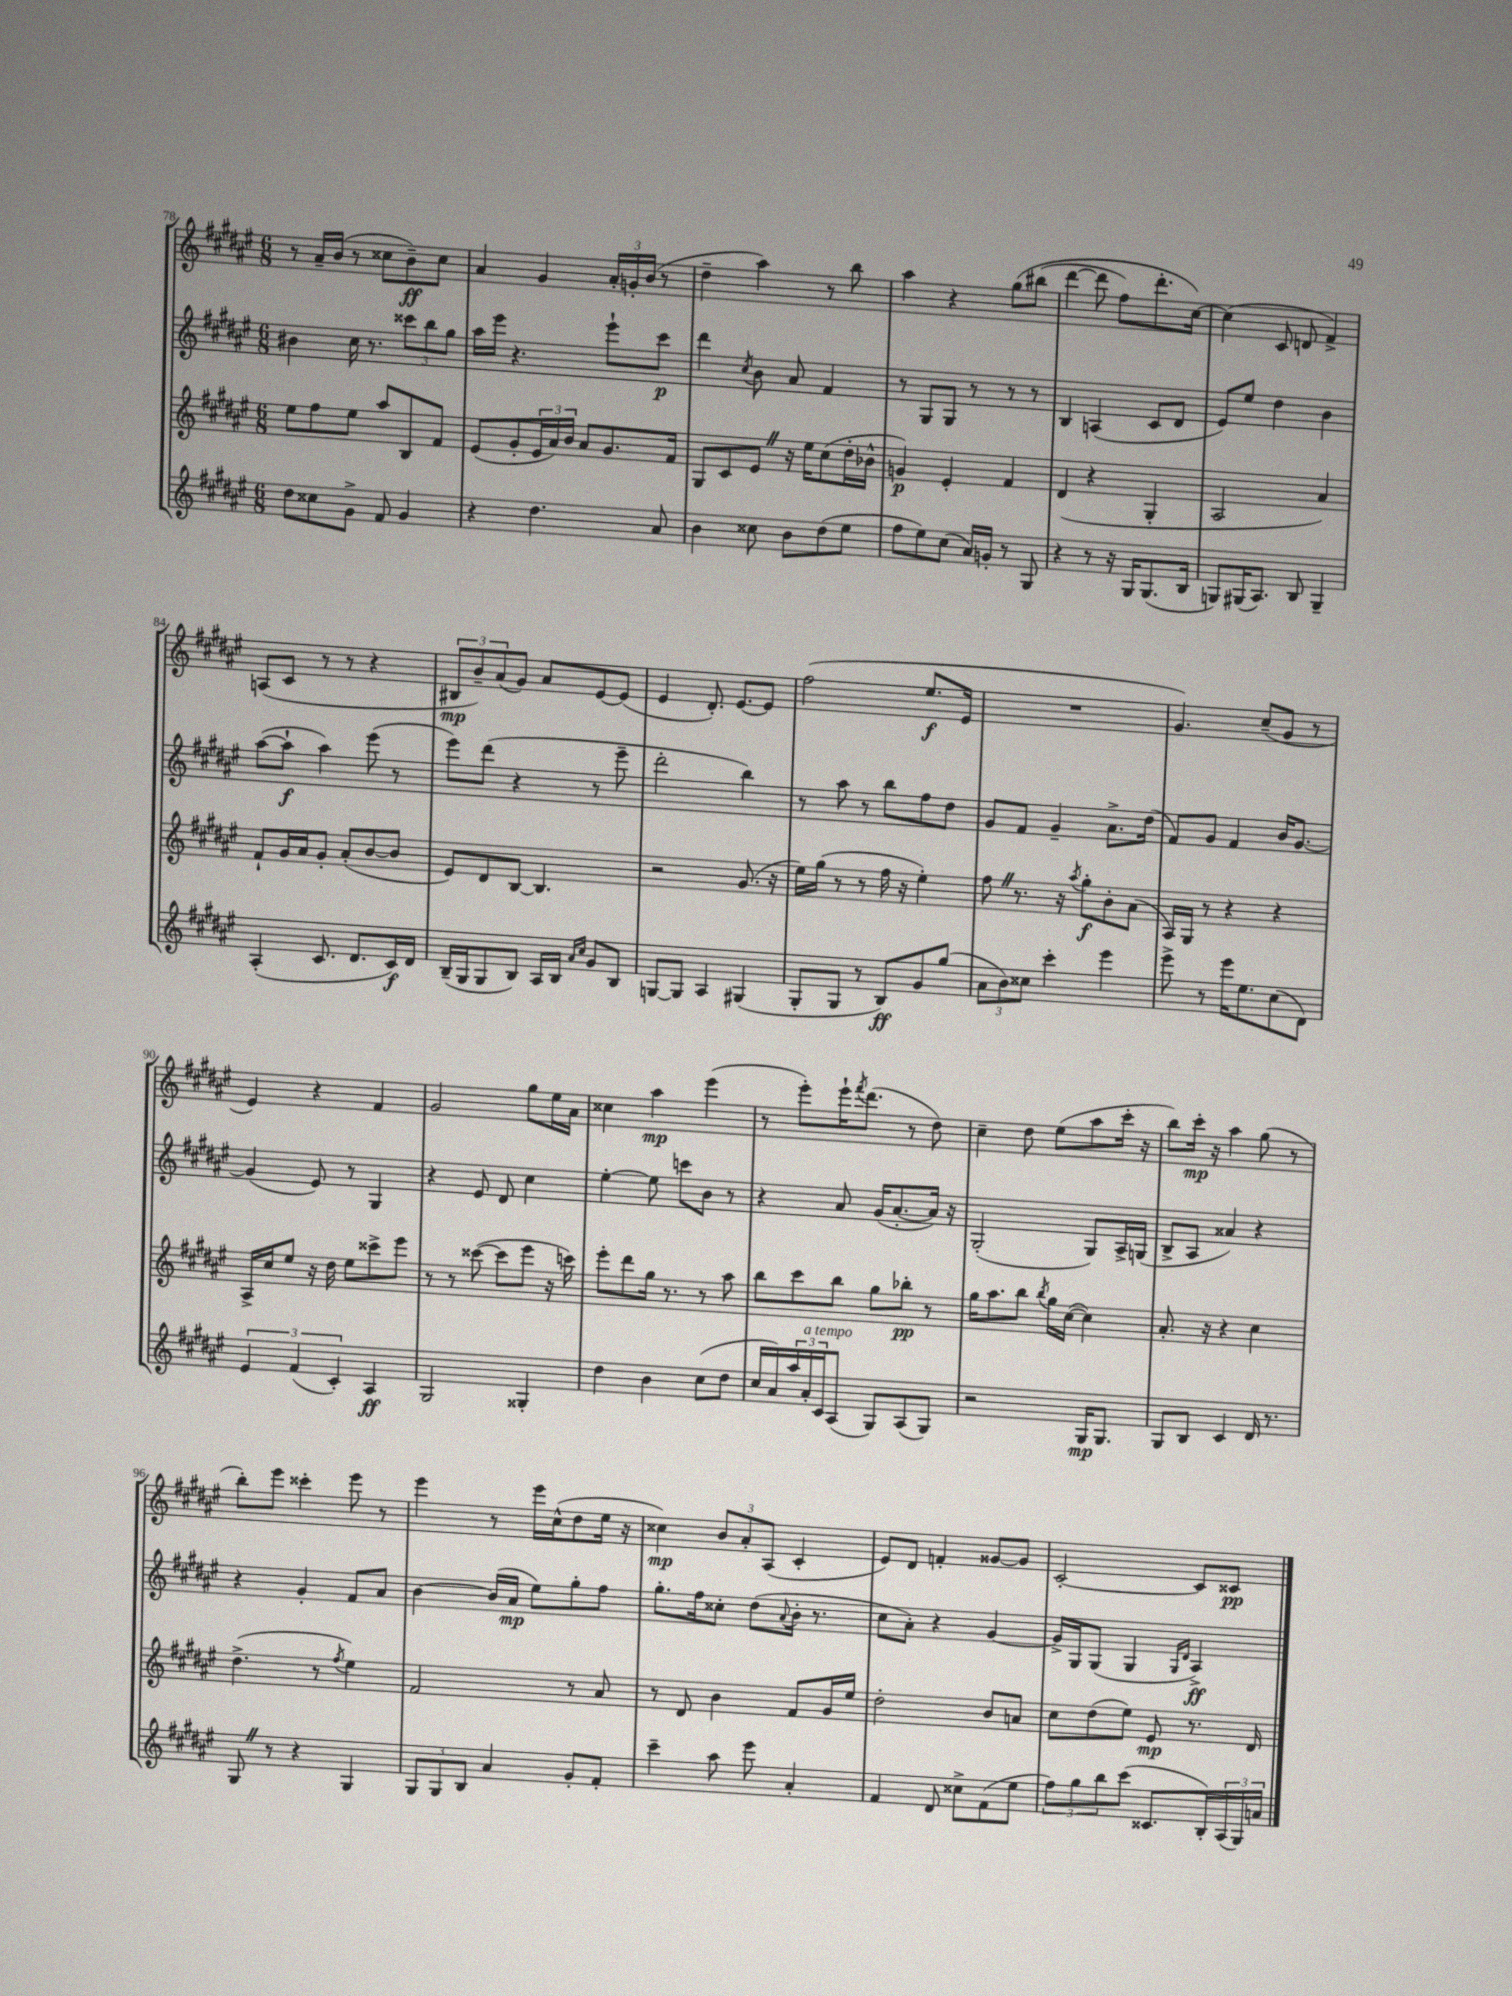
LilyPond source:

<<
\new StaffGroup <<
\new Staff = "s0" {
    \clef treble \key fis \major \numericTimeSignature \time 6/8
    r8 ais'16-- b'16( r8 cisis''8 b'8--\ff) cisis''8 |
    ais'4 gis'4 \tuplet 3/2 { ais'16-. g'16-. b'16( } r8 |
    dis''4-- ais''4) r8 b''8 |
    ais''4 r4 gis''8\( bis''8( |
    dis'''4~ dis'''8 fis''8) dis'''8.-. cis''16~\) |
    cis''4( cis'8 d'8 fis'4->) |
    a8( cis'8 r8 r8 r4 |
    \tuplet 3/2 { bis8\mp b'8--) ais'8( } gis'8) ais'8 eis'8~ eis'8( |
    eis'4 dis'8.-.) eis'8.~ eis'8 |
    fis''2( eis''8.\f eis'16 |
    R2. |
    gis'4.) cis''8--( gis'8 r8 |
    eis'4) r4 fis'4 |
    gis'2 gis''8 eis''16 ais'16 |
    cisis''4 ais''4\mp eis'''4( |
    r8 eis'''8-.) eis'''16-! \acciaccatura { fis'''8 } dis'''8.( r8 dis''8) |
    cis''4-- dis''8 eis''8( ais''8 cis'''16-. r16 |
    b''8) cis'''16-.\mp r16 ais''4 gis''8( r8 |
    b''8-.) eis'''8 cisis'''4-. eis'''8 r8 |
    eis'''4 r8 eis'''16 cis''16-^( dis''8 eis''16 r16 |
    cisis''4\mp) \tuplet 3/2 { b'8 ais'8-. ais8( } cis'4-. |
    eis'8) dis'8 f'4-. gisis'8~ gisis'8 |
    cis'2~-. cis'8 cisis'8\pp \bar "|." |
}
\new Staff = "s1" {
    \clef treble \key fis \major \numericTimeSignature \time 6/8
    bis'4 cis''16 r8. \tuplet 3/2 { cisis'''8 b''8 gis''8 } |
    ais''16 eis'''16 r4. eis'''8-! cis'''8\p |
    dis'''4 \acciaccatura { cis''8 } b'8 ais'8 fis'4 |
    r8 gis8 gis8 r8 r8 r8 |
    b4 a4( cis'8 dis'8 |
    eis'8) eis''8 dis''4 b'4 |
    ais''8~( ais''8-!\f ais''4) eis'''8( r8 |
    eis'''8) dis'''8( r4 r8 eis'''8-- |
    dis'''2-. b''4) |
    r8 ais''8 r8 b''8 fis''8 dis''8 |
    gis'8 fis'8 gis'4-- ais'8.-> dis''16( |
    fis'8) gis'8 fis'4 b'16 gis'8.~ |
    gis'4( eis'8) r8 gis4 |
    r4 eis'8 dis'8 cis''4 |
    eis''4~-. eis''8 c'''8 b'8 r8 |
    r4 ais'8 gis'16( ais'8.~-. ais'16) r16 |
    gis2-.( gis8) ais16-> g16( |
    b8-> ais8 aisis'4) r4 |
    r4 gis'4-. fis'8 ais'8 |
    b'4~ b'16( ais'16\mp eis''8) gis''8-. fis''8 |
    gis''8.-. fis''16 cisis''8-. dis''8( \appoggiatura { ais'8 } b'16-. r8. |
    cis''8 ais'8-.) r4 gis'4~ |
    gis'16-> gis16 gis8( gis4 \grace { gis16 dis'16 } ais4->\ff) \bar "|." |
}
\new Staff = "s2" {
    \clef treble \key fis \major \numericTimeSignature \time 6/8
    eis''8 fis''8 eis''8 ais''8 b8 fis'8 |
    eis'8( gis'8-. \tuplet 3/2 { eis'16 ais'16) b'16 } ais'8 gis'8. fis'16 |
    gis8 cis'8 eis'8 \once \override BreathingSign.text = \markup { \musicglyph "scripts.caesura.straight" } \breathe r16 eis''16 cis''8( dis''16-. bes'16-^ |
    g'4\p) eis'4-. fis'4 |
    dis'4( r4 gis4-. |
    ais2 ais'4) |
    fis'8-! gis'16 ais'16 gis'8-. ais'8-.( b'8~ b'8 |
    eis'8) dis'8 b8~ b4. |
    r2 gis'8.( r16 |
    eis''16) gis''16( r8 r8 fis''16 r16 eis''4-.) |
    fis''8 \once \override BreathingSign.text = \markup { \musicglyph "scripts.caesura.straight" } \breathe r8. r16 \acciaccatura { ais''8 } gis''8-.\f b'8-. ais'8( |
    ais16) gis16 r8 r4 r4 |
    ais16-> cis''16 eis''8 r16 dis''16 eis''8 cisis'''8-> eis'''8 |
    r8 r8 cisis'''8~( cisis'''8 eis'''8 r16 c'''16) |
    eis'''8-. dis'''8 gis''16 r8. r8 ais''8 |
    b''8 cis'''8 b''8 gis''8 bes''8-.\pp r8 |
    gis''16 ais''8. b''8 \acciaccatura { b''8 } gis''16 cis''16~( cis''4) |
    ais'8.-. r16 r4 cis''4 |
    dis''4.->( r8 \acciaccatura { fis''8 } eis''4) |
    fis'2 r8 ais'8 |
    r8 dis'8 b'4 fis'8 gis'16 eis''16 |
    dis''2-. b'8 a'8 |
    cis''8 dis''8( eis''8) eis'8\mp r8. dis'16 \bar "|." |
}
\new Staff = "s3" {
    \clef treble \key fis \major \numericTimeSignature \time 6/8
    dis''8 cisis''8 gis'8-> fis'8 gis'4 |
    r4 dis''4. ais'8 |
    b'4 cisis''8 b'8 dis''8( eis''8 |
    fis''8 eis''8) cis''8( ais'16) g'16-. r8 gis8 |
    r4 r8 r16 gis16 gis8.( b16 |
    g8) gis16( ais8.) b8 gis4-- |
    ais4-.( cis'8. dis'8. cis'16\f) dis'16 |
    b16--( gis16 gis8 b8) ais16 b16 \grace { ais'16 cis''16 } gis'8 b8 |
    g8~ g8 ais4 gis4( |
    gis8-. gis8 r8 b8\ff) gis'8 gis''8( |
    \tuplet 3/2 { ais'8 b'8) cisis''8 } cis'''4-. eis'''4 |
    eis'''8-> r8 eis'''16 eis''8. cis''8( dis'8) |
    \tuplet 3/2 { eis'4 fis'4( cis'4-.) } ais4\ff |
    gis2 gisis4-. |
    dis''4 b'4 cis''8( dis''8 |
    cis''16 ais'16) \tuplet 3/2 { ais''16 ais'16-.^\markup { \italic "a tempo" } cis'16 } ais8( gis8) ais8( gis8) |
    r2 gis16\mp gis8. |
    gis8 b8 cis'4 dis'16 r8. |
    gis8 \once \override BreathingSign.text = \markup { \musicglyph "scripts.caesura.straight" } \breathe r8 r4 gis4 |
    \tuplet 3/2 { gis8 gis8 b8 } ais'4 gis'8-. fis'8-. |
    cis'''4-- ais''8 eis'''8 ais'4-. |
    fis'4 dis'8 cisis''8-> fis'8( eis''8 |
    \tuplet 3/2 { fis''8) gis''8 b''8 } cis'''8( cisis'8. b16-.) \tuplet 3/2 { ais16( gis16) a'16 } \bar "|." |
}
>>
>>
\layout { \context { \Score currentBarNumber = #78 } }
